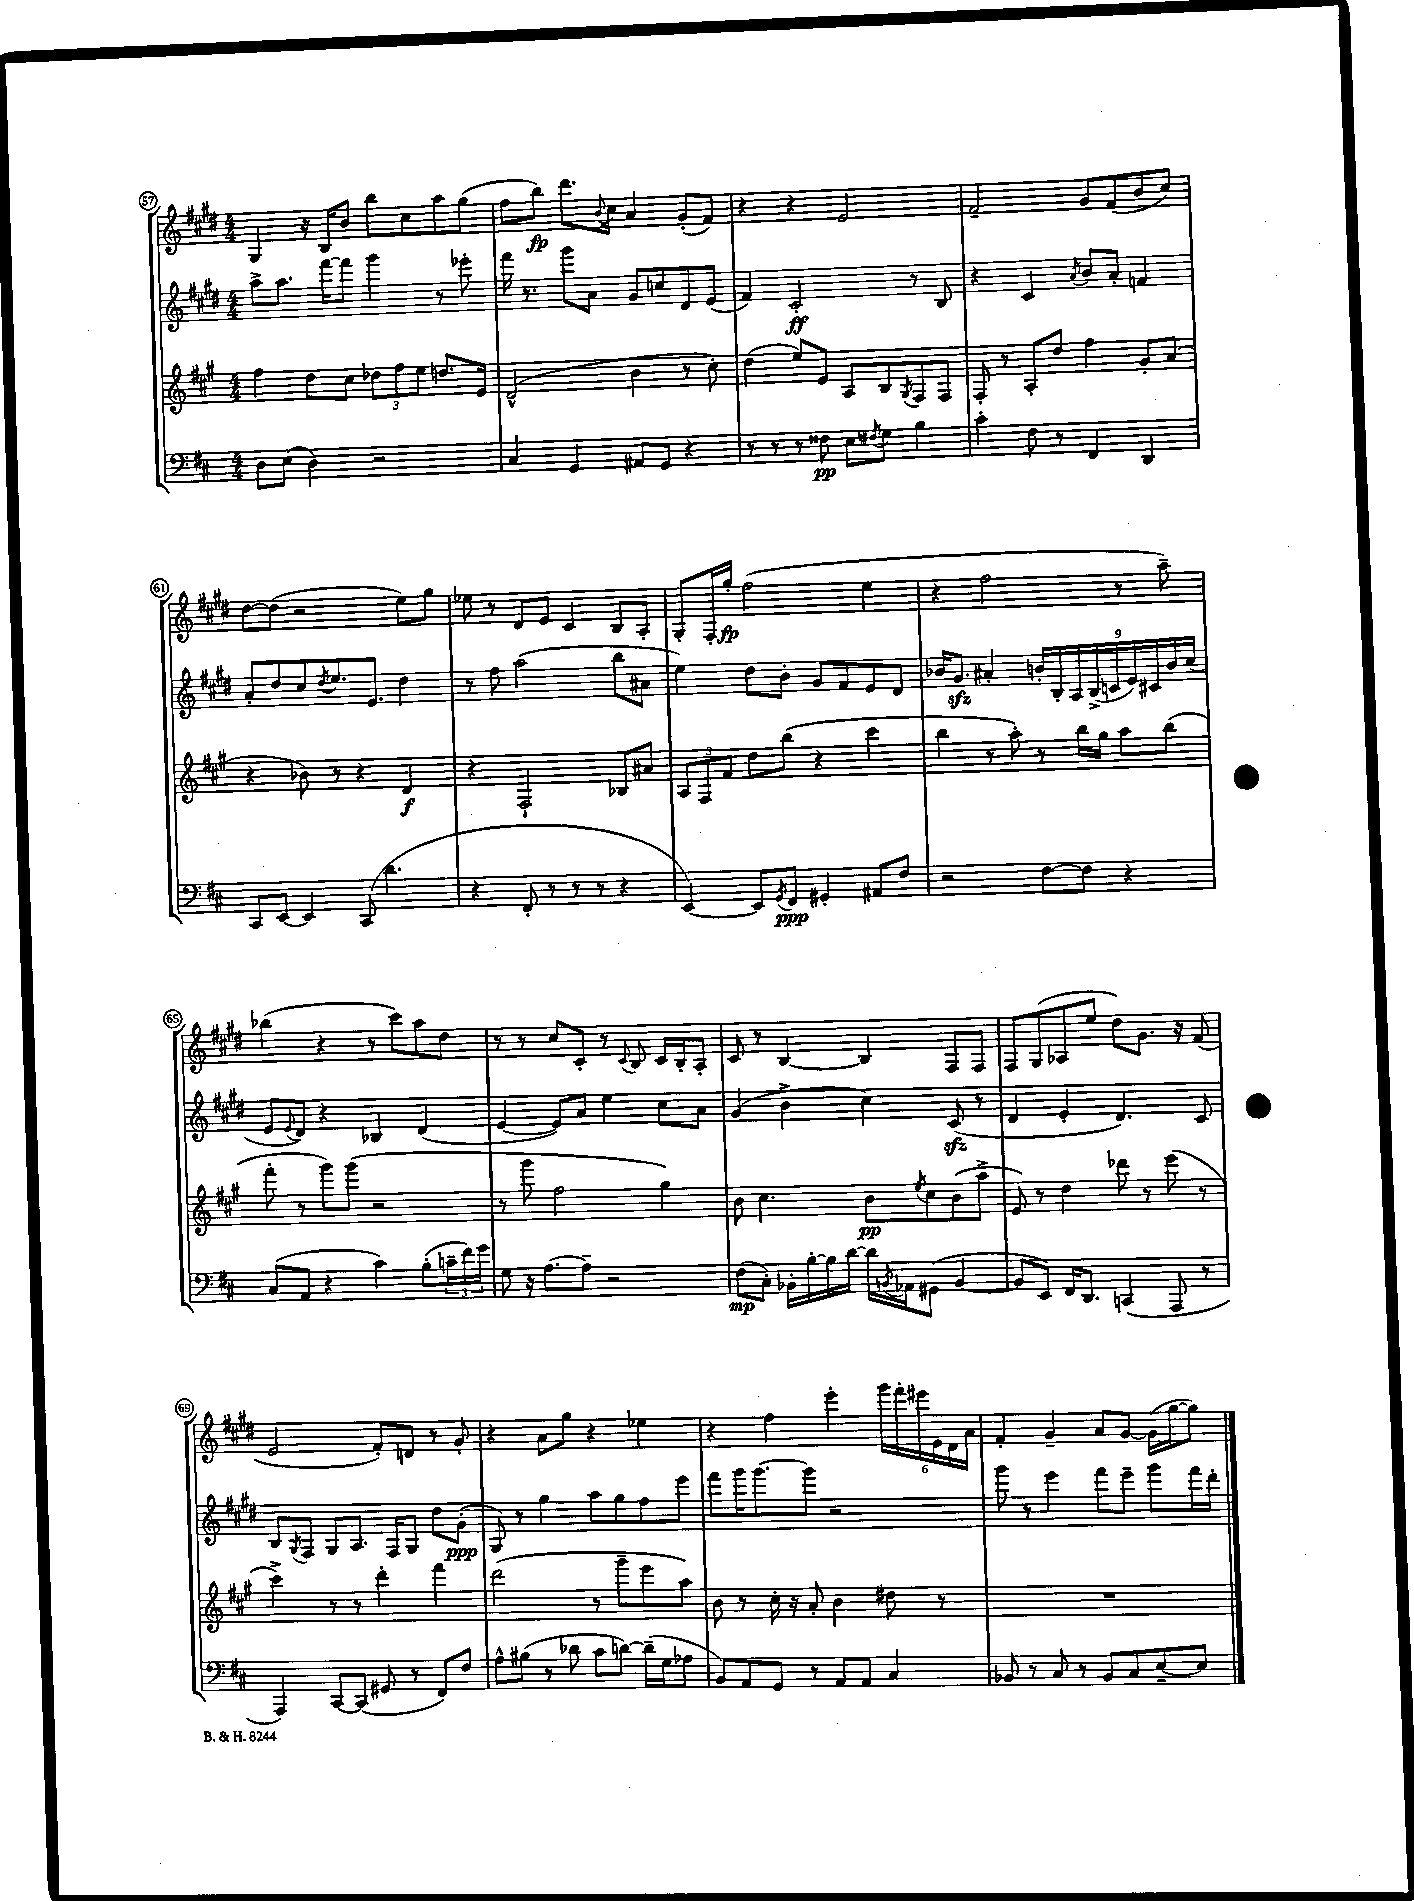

**kern	**kern	**kern	**kern
*staff4	*staff3	*staff2	*staff1
*clefF4	*clefG2	*clefG2	*clefG2
*k[f#c#]	*k[f#c#g#]	*k[f#c#g#d#]	*k[f#c#g#d#]
*M4/4	*M4/4	*M4/4	*M4/4
8D	4ff#	8aa^	4G#
(8E	.	8.aa	.
4D)	8dd	.	16r
.	.	[16fff#	16B
.	8cc#	8fff#]	8b
2r	12dd-	4ggg#	8bb
.	12ff#	.	.
.	.	.	8cc#
.	12ee	.	.
.	8.dd	8r	8aa
.	.	8eee-'	(8gg#
.	16e	.	.
=	=	=	=
4C#	(2d^^	16fff#	8ff#
.	.	8.r	.
.	.	.	8bb)
4GG	.	8ggg#	8.ddd#
.	.	8a	.
.	.	.	8qqb
.	.	.	16cc#
8AA#	4b	8g#	4a
8GG	.	8cc	.
4r	8r	8d#	(8g#'
.	8cc#')	(8e	8f#)
=	=	=	=
8r	(4dd	4f#)	4r
8r	.	.	.
8r	8ee)	2c#'	4r
8F##	8e	.	.
8E	8A	.	2e
8qF#	.	.	.
8G	8B	.	.
.	8qG#	.	.
4B	8F#	8r	.
.	8F#	8B	.
=	=	=	=
4c#'	8F#'	4r	2f#~
.	8r	.	.
8F#	8A'	4c#	.
8r	8dd	.	.
.	.	8qa	.
4FF#	4ff#	8b	8g#
.	.	8a'	(8f#
4DD	8g#'	4f	8b
.	(8a	.	8cc#)
=	=	=	=
8CC#	4r	8a'	[8dd#
[8EE	.	8dd#	(8dd#]
4EE]	8b-)	8cc#	2r
.	.	8qdd#	.
.	8r	8.ee	.
(8CC#	4r	.	.
.	.	8.e	.
4.d	.	.	.
.	4d	4dd#	8ee)
.	.	.	8gg#
=	=	=	=
4r	4r	8r	8ee-
.	.	8ff#	8r
8FF#'	2F#`	(2aa	8d#
8r	.	.	8e
8r	.	.	4c#
8r	.	.	.
4r	8B-	8bb	8B
.	8a#	8a#	8A'
=	=	=	=
[4EE)	12A	4ee)	8G#'
.	12F#	.	.
.	.	.	16F#'
.	12f#	.	.
.	.	.	16gg#'
8EE]	8dd	8dd#	(2ff#
8qGG	.	.	.
8FF#	(8bb	8b'	.
4GG#'	4r	8g#	.
.	.	8f#	.
8AA#	4ccc#	8e	4ee
8F#	.	8d#	.
=	=	=	=
2r	4bb	16b-	4r
.	.	8.g#	.
.	8r	4a#'	2ff#
.	8aa')	.	.
[8F#	8r	18b'	.
.	.	18B'	.
.	.	18A	.
8F#]	16bb	.	.
.	.	(18B^	.
.	16gg#	.	.
.	.	18c	.
4r	8aa	.	8r
.	.	18e)	.
.	.	18c#	.
.	(8bb	.	8aa~)
.	.	18b	.
.	.	(18cc#	.
=	=	=	=
(8C#	8fff#'	8e	(4bb-
.	.	8qqe	.
8AA	8r	8d#)	.
4r	8ggg#)	4r	4r
.	(8ggg#	.	.
4c#)	2r	4B-	8r
.	.	.	8ccc#)
(8B'	.	(4d#	8aa
24c~	.	.	8dd#
24f#)	.	.	.
24g	.	.	.
=	=	=	=
8G	8r	[4e	8r
16r	8ggg#	.	8r
[8.A	.	.	.
.	2ff#	8e])	8cc#
8A~]	.	8a	8c#'
2r	.	4ee	8r
.	.	.	8qqc#
.	.	.	8B
.	4gg#)	8cc#	16c#
.	.	.	16B'
.	.	8a	8A'
=	=	=	=
(8F#	8b	(4g#	8c#
8C#')	4.cc#	.	8r
16BB-'	.	4b^	[4B
[16B'	.	.	.
16B]	.	.	.
[16d	.	.	.
16d]	8b	4cc#)	4B]
8qBB	.	.	.
16AA-	.	.	.
.	8qee	.	.
(8GG#	8cc#	.	.
[4BB	(8b	(8c#	8F#
.	8aa^	8r	8F#
=	=	=	=
8BB]	8e)	4d#	8F#
8EE)	8r	.	(8G#
16FF#	4dd	4e'	8A-
8.DD	.	.	.
.	.	.	8ee
(4CC	8ddd-	4.d#)	8dd#)
.	8r	.	8.g#
8AAA	(8eee	.	.
.	.	.	16r
8r	8r	8c#	(8f#
=	=	=	=
4AAA)	4ccc#^)	8B	2e
.	.	8qG#	.
.	.	8F#	.
[8CC#	8r	8G#	.
(8CC#]	8r	8.A	.
8GG#	4ddd'	.	8f#')
.	.	16F#	.
8r	.	8G#	8d
8FF#)	4fff#	8dd#	8r
8F#	.	(8g#'	8g#'
=	=	=	=
8A^^	(2ddd	8G#)	4r
(8B#	.	8r	.
8r	.	4gg#	8a
8d-	.	.	8gg#
8c#	8r	8aa	4r
[8d)	8ggg#~	8gg#	.
(16d~]	8eee	8ff#	4ee-
16G	.	.	.
8A-	8aa)	8eee	.
=	=	=	=
8BB)	8b	8fff#	4r
8AA	8r	16ggg#	.
.	.	[8.ggg#	.
8GG	16cc#'	.	4ff#
.	16r	.	.
8r	8a'	8ggg#]	.
8AA	4b	2r	4eee'
8AA	.	.	.
4C#	8dd#	.	24ggg#
.	.	.	24fff#'
.	.	.	24eee#
.	8r	.	24e
.	.	.	24d#
.	.	.	24a
=	=	=	=
8BB-	1r	8ggg#	4f#'
8r	.	8r	.
8C#	.	4eee	4g#~
8r	.	.	.
8BB-	.	8fff#	8a
8C#	.	8eee~	[8g#
[8E~	.	8ggg#	(16g#]
.	.	.	[16gg#
8E]	.	16fff#	8gg#])
.	.	16ddd#'	.
==	==	==	==
*-	*-	*-	*-
